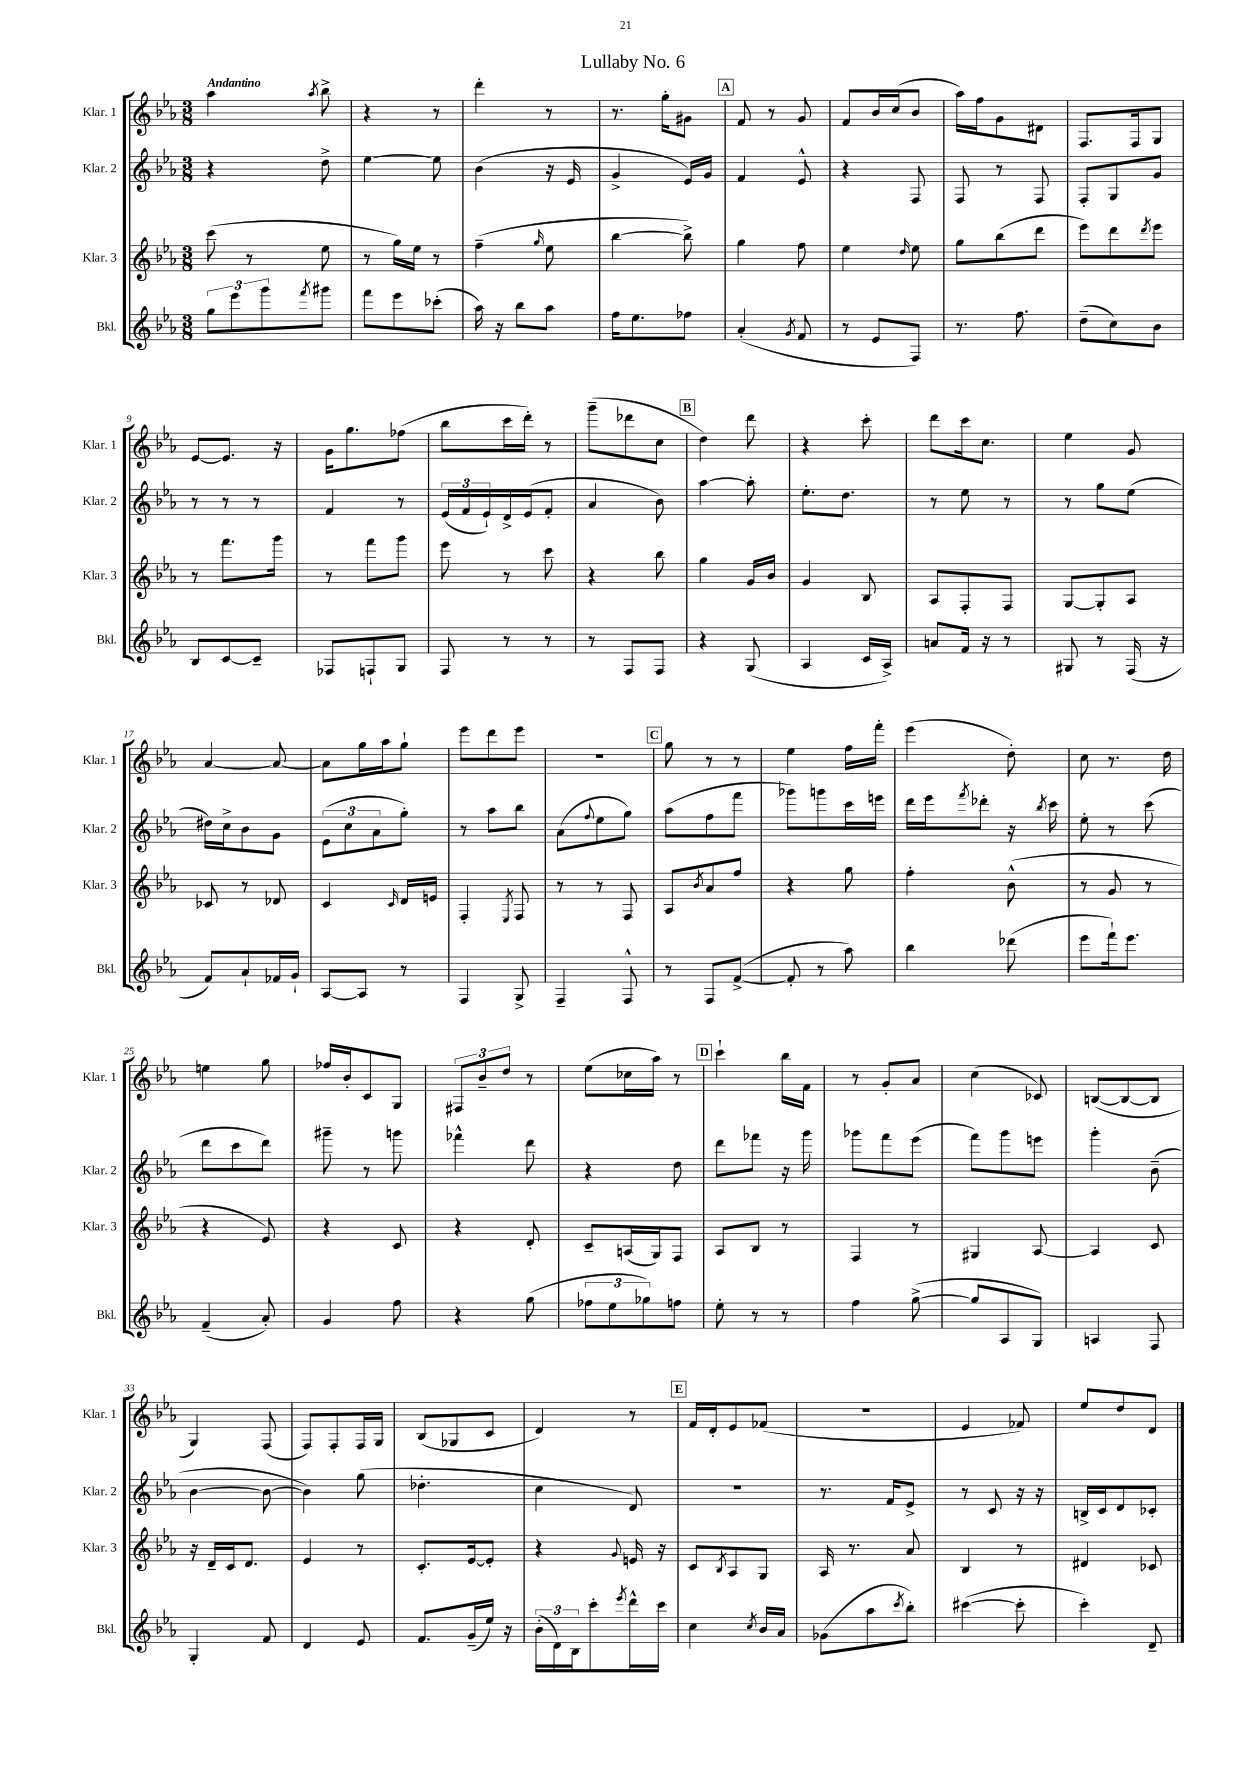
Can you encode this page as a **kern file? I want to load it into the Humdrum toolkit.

**kern	**kern	**kern	**kern
*part4	*part3	*part2	*part1
*staff4	*staff3	*staff2	*staff1
*I"Bkl.	*I"Klar. 3	*I"Klar. 2	*I"Klar. 1
*I'Bkl.	*I'Klar. 3	*I'Klar. 2	*I'Klar. 1
*clefG2	*clefG2	*clefG2	*clefG2
*k[b-e-a-]	*k[b-e-a-]	*k[b-e-a-]	*k[b-e-a-]
*M3/8	*M3/8	*M3/8	*M3/8
=1	=1	=1	=1
!	!	!	!LO:TX:a:B:t=Andantino
12gg\L	(8ccc\	4r	4aa-\
12eee-\	.	.	.
.	8r	.	.
12ggg\	.	.	.
8qfff/	.	.	8qaa-/
8ggg#X\J	8ee-\	8dd^\	8bb-^\
=2	=2	=2	=2
8fff\L	8r	[4ee-\	4r
8eee-\	16gg\LL)	.	.
.	16ee-\JJ	.	.
(8ccc-X'\J	8r	8ee-\]	8r
=3	=3	=3	=3
16aa-\)	(4ff~\	(4b-\	4ddd'\
16r	.	.	.
8bb-\L	.	.	.
.	16qqgg/	.	.
8aa-\J	8ee-\	16r	8r
.	.	16e-/	.
=4	=4	=4	=4
16ff\KL	[4bb-\	4g^/	8.r
8.ee-\	.	.	.
.	.	.	16gg'\KL
8ff-X\J	8bb-^\])	16e-/LL)	8g#X\J
.	.	16g/JJ	.
!!LO:REH:place=s1:t=A
=5	=5	=5	=5
(4a-'/	4gg\	4f/	8f/
.	.	.	8r
8qg/	.	.	.
8f/	8ff\	8e-^^/	8g/
=6	=6	=6	=6
8r	4ee-\	4r	8f/L
8e-/L	.	.	16b-/L
.	.	.	(16cc/J
.	16qqdd/	.	.
8F/J)	8ee-\	8F/	8b-/J
=7	=7	=7	=7
8.r	8gg\L	8F/	16aa-\LL)
.	.	.	16ff\J
.	(8bb-\	8r	8g\
8.ff\	.	.	.
.	8ddd\J	8F/	8d#X\J
=8	=8	=8	=8
(8dd~\L	8eee-\L)	8F'/L	8.F/L
8cc\)	8ddd\	8G/	.
.	.	.	16F/k
.	8qddd/	.	.
8b-\J	8eee-\J	8g/J	8G/J
!!LO:LB:g=z
=9	=9	=9	=9
8B-/L	8r	8r	[8e-/L
[8c/	8.fff\L	8r	8.e-/J]
8c~/J]	.	8r	.
.	16ggg\Jk	.	16r
=10	=10	=10	=10
8F-X/L	8r	4f/	16g\KL
.	.	.	8.gg\
8Fn`/	8fff\L	.	.
8G/J	8ggg\J	8r	(8ff-X\J
=11	=11	=11	=11
8F/	8eee-\	(24e-/LL	8bb-\L
.	.	24f/	.
.	.	24e-`/)	.
8r	8r	16d^/	16ccc\L
.	.	(16e-/J	16ddd'\JJ)
8r	8ccc\	8f'/J	8r
=12	=12	=12	=12
8r	4r	4a-/	(8ggg~\L
8F/L	.	.	8ddd-X\
8F/J	8bb-\	8b-\)	8cc\J
!!LO:REH:place=s1:t=B
=13	=13	=13	=13
4r	4gg\	[4aa-\	4dd\)
(8G/	16g/LL	8aa-'\]	8ddd\
.	16b-/JJ	.	.
=14	=14	=14	=14
4A-/	4g/	8.ee-'\L	4r
.	.	8.dd\J	.
16c/LL	8B-/	.	8ccc'\
16A-^/JJ)	.	.	.
=15	=15	=15	=15
8an/L	8A-/L	8r	8ddd\L
16f/Jk	8F'/	8ee-\	16ccc\k
16r	.	.	8.cc\J
8r	8F/J	8r	.
=16	=16	=16	=16
8G#X/	[8G/L	8r	4ee-\
8r	8G'/]	8gg\L	.
(16F/	8A-/J	(8ee-\J	8g/
16r	.	.	.
!!LO:LB:g=z
=17	=17	=17	=17
8f/L)	8c-X/	16dd#X\LL)	[4a-/
.	.	16cc^\J	.
8a-`/	8r	8b-\	.
16f-X/L	8d-X/	8g\J	8a-/_
16g`/JJ	.	.	.
=18	=18	=18	=18
[8A-/L	4c/	(12e-\L	8a-\L]
.	.	12cc\	.
8A-/J]	.	.	16gg\L
.	.	12a-\	.
.	.	.	16aa-\J
.	16qqc/	.	.
8r	16d/LL	8gg'\J)	8gg`\J
.	16en/JJ	.	.
=19	=19	=19	=19
4F/	4F'/	8r	8eee-\L
.	.	8aa-\L	8ddd\
.	8qE-/	.	.
8G^/	8F/	8bb-\J	8eee-\J
=20	=20	=20	=20
4F~/	8r	(8a-\L	4.r
.	.	8qqff/	.
.	8r	8ee-\	.
8F^^/	8F/	8gg\J)	.
!!LO:REH:place=s1:t=C
=21	=21	=21	=21
8r	8A-/L	(8aa-\L	8gg\
.	8qb-/	.	.
8F/L	8a-/	8ff\	8r
([8f^/J	8ff/J	8fff\J	8r
=22	=22	=22	=22
8f'/]	4r	8ggg-X\L)	4ee-\
8r	.	8gggn\	.
8aa-\)	8gg\	16ccc\L	16ff\LL
.	.	16eeen\JJ	16fff'\JJ
=23	=23	=23	=23
4bb-\	4ff'\	16ddd\LL	(4eee-\
.	.	16eee-\J	.
.	.	8qfff/	.
.	.	8ddd-X'\J	.
(8ddd-X\	(8b-^^\	16r	8dd'\)
.	.	8qbb-/	.
.	.	16ccc\	.
=24	=24	=24	=24
8eee-\L	8r	8ee-'\	8cc\
16fff`\k)	8g/	8r	8.r
8.eee-\J	.	.	.
.	8r	(8ccc\	.
.	.	.	16dd\
!!LO:LB:g=z
=25	=25	=25	=25
(4f~/	4r	8ddd\L	4een\
.	.	8ccc\	.
8a-'/)	8e-/)	8ddd\J)	8gg\
=26	=26	=26	=26
4g/	4r	8ggg#X~\	16ff-X/LL
.	.	.	16b-'/J
.	.	8r	8c/
8ff\	8c/	8gggn\	8G/J
=27	=27	=27	=27
4r	4r	4fff-X^^\	12F#X/L
.	.	.	12b-~/
.	.	.	12dd/J
(8gg\	8d'/	8ddd\	8r
=28	=28	=28	=28
12ff-X\L	8c~/L	4r	(8ee-\L
12ee-\	.	.	.
.	(16An/L	.	16cc-X\L
12gg-X\)	.	.	.
.	16G/J)	.	16aa-\JJ)
8ffn\J	8F/J	8dd\	8r
!!LO:REH:place=s1:t=D
=29	=29	=29	=29
8ee-'\	8A-/L	8ddd\L	4ccc`\
8r	8B-/J	8fff-X\J	.
8r	8r	16r	16bb-\LL
.	.	16ggg\	16f\JJ
=30	=30	=30	=30
4ff\	4F/	8ggg-X\L	8r
.	.	8fff\	8g'/L
([8gg^\	8r	(8eee-\J	8a-/J
=31	=31	=31	=31
8gg/L]	4G#X/	8fff\L)	(4cc\
8A-/	.	8ggg\	.
8G/J)	[8A-/	8eeen\J	8c-X/)
=32	=32	=32	=32
4An/	4A-/]	4ggg'\	([8Bn/L
.	.	.	8B/_
8F/	8c/	(8b-~\	8B/J]
!!LO:LB:g=z
=33	=33	=33	=33
4G'/	16r	[4b-\	4G/)
.	16d~/LL	.	.
.	16c/J	.	.
.	8.d/J	.	.
8f/	.	8b-\_	(8F/
=34	=34	=34	=34
4d/	4e-/	4b-\])	8F/L)
.	.	.	8F'/
8e-/	8r	(8gg\	16F/L
.	.	.	16G/JJ
=35	=35	=35	=35
8.f/L	8.c'/L	4.dd-X'\	(8B-/L
.	.	.	8G-X/
(16g~/L	[16e-/k	.	.
16ee-/JJ)	8e-'/J]	.	8c/J
16r	.	.	.
=36	=36	=36	=36
(24b-'\LL	4r	4cc\	4d/)
24d\)	.	.	.
24B-\J	.	.	.
8ccc'\	.	.	.
8qeee-/	8qqg/	.	.
16ddd^^\L	16en/	8d/)	8r
16ccc\JJ	16r	.	.
!!LO:REH:place=s1:t=E
=37	=37	=37	=37
4cc\	8c/L	4.r	16f/LL
.	.	.	16d'/J
.	8qB-/	.	.
.	8A-/	.	8e-/
8qcc/	.	.	.
16b-/LL	8G/J	.	(8f-X/J
16a-/JJ	.	.	.
=38	=38	=38	=38
(8g-X\L	16A-/	8.r	4.r
.	8.r	.	.
8aa-\	.	.	.
.	.	16f/KL	.
8qccc/	.	.	.
8bb-'\J)	8a-/	8e-^/J	.
=39	=39	=39	=39
([4ccc#X\	4B-/	8r	4e-/
.	.	8c/	.
8ccc#'\]	8r	16r	8f-X/)
.	.	16r	.
=40	=40	=40	=40
4ccc'\)	4d#X/	16Bn^/LL	8ee-/L
.	.	16c/J	.
.	.	8d/	8dd/
8d~/	8c-X/	8c-X'/J	8d/J
==	==	==	==
*-	*-	*-	*-
